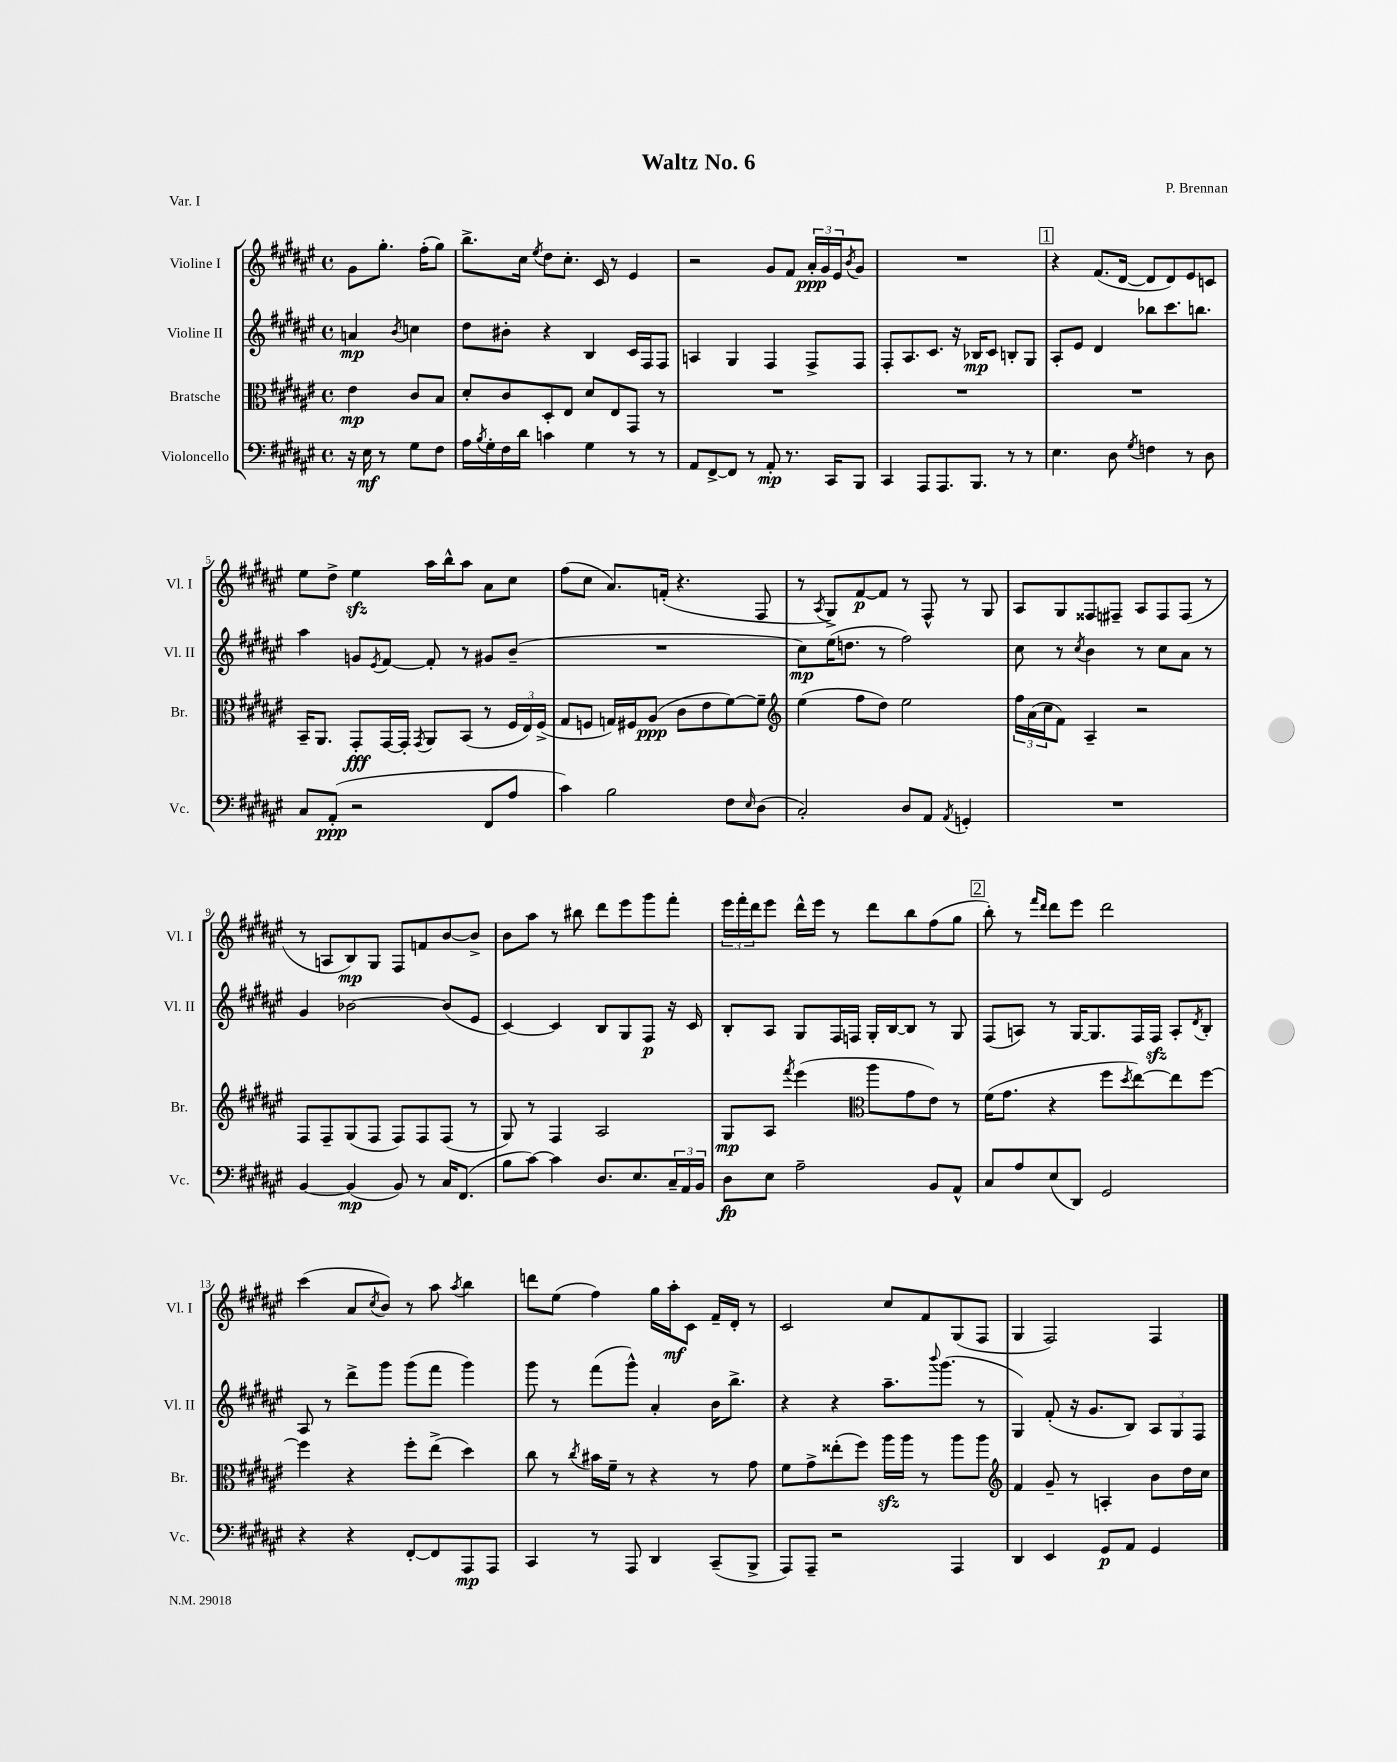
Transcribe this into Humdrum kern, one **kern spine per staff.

**kern	**kern	**kern	**kern
*staff4	*staff3	*staff2	*staff1
*clefF4	*clefC3	*clefG2	*clefG2
*k[f#c#g#d#a#e#]	*k[f#c#g#d#a#e#]	*k[f#c#g#d#a#e#]	*k[f#c#g#d#a#e#]
*M4/4	*M4/4	*M4/4	*M4/4
*met(c)	*met(c)	*met(c)	*met(c)
16r	4e#\	4a/	8g#\L
16E#\	.	.	.
8r	.	.	8.gg#'\J
.	.	8qb/	.
8G#\L	8c#/L	4cc\	.
.	.	.	(16ff#'\LK
8F#\J	8B/J	.	8gg#\J)
=	=	=	=
16A#\LL	8d#'/L	8dd#\L	8.bb^\L
8qB/	.	.	.
16G#'\	.	.	.
16F#\	8c#/	8b#'\J	.
16d#\JJ	.	.	16cc#\Jk
.	.	.	8qee#/
4c\	8D#'/	4r	8dd#\L
.	8E#/J	.	8.cc#'\J
4G#\	8d#/L	4B/	.
.	.	.	16c#/
.	8E#/	.	8r
8r	8GG#/J	16c#/LL	4e#/
.	.	16F#/J	.
8r	8r	8F#/J	.
=	=	=	=
8AA#/L	1r	4A/	2r
[8FF#^/	.	.	.
8FF#/]J	.	4G#/	.
8r	.	.	.
8AA#'/	.	4F#/	8g#/L
8.r	.	.	8f#/J
.	.	8F#^/L	24a#'/LL
.	.	.	24g#/
16CC#/LK	.	.	.
.	.	.	24e#/J
.	.	.	8qb/
8BBB/J	.	8F#/J	8g#/J
=	=	=	=
4CC#/	1r	8F#'/L	1r
.	.	8.A#/	.
8AAA#/L	.	.	.
.	.	8.c#/J	.
8.AAA#/	.	.	.
.	.	16r	.
8.BBB/J	.	16B-/LK	.
.	.	8c#/J	.
8r	.	8B'/L	.
8r	.	8G#/J	.
=	=	=	=
4.E#\	1r	8A#'/L	4r
.	.	8e#/J	.
.	.	4d#/	(8.f#/L
8D#\	.	.	.
.	.	.	[16d#/Jk
8qG#/	.	.	.
4F\	.	8bb-\L	8d#/]L
.	.	8.ccc#\	8d#/)
8r	.	.	8e#/
.	.	8.bb\J	.
8D#\	.	.	8c/J
=	=	=	=
8C#/L	16BB~/LK	4aa#\	8ee#\L
.	8.AA#/J	.	.
(8AA#'/J	.	.	8dd#^\J
2r	8GG#'/L	8g/L	4ee#\
.	.	8qe#/	.
.	[16GG#/L	[8f#/J	.
.	16GG#'/]JJ	.	.
.	8qGG#/	.	.
.	8AA#/L	8f#'/]	16aa#\LL
.	.	.	16bb^^\J
.	(8BB/J	8r	8aa#\J
8FF#/L	8r	8g#/L	8a#\L
8A#/J	24F#/LL	(8b~/J	8cc#\J
.	24E#/)	.	.
.	(24F#^/JJ	.	.
=	=	=	=
4c#\)	8G#/L	1r	(8ff#\L
.	8F/J	.	8cc#\J
2B\	16G/LL)	.	8.a#/L)
.	16F#/J	.	.
.	(8A#/J	.	.
.	.	.	(16f'/Jk
.	8c#\L	.	4.r
.	8e#\	.	.
8F#\L	[8f#\)	.	.
16qqE#/	.	.	.
(8D#\J	8f#~\]J	.	8F#/
=	=	=	=
*	*clefG2	*	*
2C#'/)	(4ee#\	8cc#\L)	8r
.	.	.	8qA#/
.	.	(16ee#\K	8G#^/L)
.	.	8.dd\J	.
.	8ff#\L	.	[8f#/
.	8dd#\J)	8r	8f#/]J
8D#/L	2ee#\	2ff#\)	8r
8AA#/J	.	.	8F#^^/
8qAA#/	.	.	.
4GG'/	.	.	8r
.	.	.	8G#/
=	=	=	=
1r	24ff#\LL	8cc#\	8A#/L
.	(24a#\	.	.
.	24cc#\J	.	.
.	8f#\J)	8r	8G#/
.	.	8qcc#/	.
.	4A#~/	4b\	8F##/
.	.	.	8F#~/J
.	2r	8r	8A#/L
.	.	8cc#\L	8F#/
.	.	8a#\J	(8F#/J
.	.	8r	8r
=	=	=	=
[4BB/	8F#/L	4g#/	8r
.	8F#~/	.	8A/L
(4BB/]	(8G#/	[2b-\	8B/)
.	8F#/J	.	8G#/J
8BB/)	8F#/L)	.	8F#/L
8r	8F#/	.	8f/
16C#/LK	(8F#/J	(8b-/]L	[8b/
(8.FF#/J	.	.	.
.	8r	8e#/J	8b^/]J
=	=	=	=
8B\L	8G#/)	[4c#/)	8b\L
[8c#\J)	8r	.	8aa#\J
4c#\]	4F#/	4c#/]	8r
.	.	.	8bb#\
8.D#/L	2A#/	8B/L	8ddd#\L
.	.	8G#/	8eee#\
8.E#/	.	.	.
.	.	8F#/J	8ggg#\
24C#~/L	.	16r	8fff#'\J
24AA#/	.	.	.
.	.	16c#/	.
24BB/JJ	.	.	.
=	=	=	=
8D#\L	8G#/L	8B'/L	24eee#\LL
.	.	.	24fff#'\
.	.	.	24ddd#\J
8E#\J	8A#/J	8A#/J	8eee#\J
.	8qfff#/	.	.
2A#~\	(4eee#\	8G#/L	16ddd#^^\LL
.	.	.	16eee#\JJ
.	.	16F#/L	8r
.	.	16F/JJ	.
*	*clefC3	*	*
.	8aa#\L	16G#'/LL	8ddd#\L
.	.	[16B/J	.
.	8g#\	8B/]J	8bb\
8BB/L	8e#\J)	8r	(8ff#\
8AA#^^/J	8r	8G#/	8gg#\J
=	=	=	=
8C#/L	(16f#\LK	(8F#/L	8bb'\)
.	8.g#\J	.	.
8A#/	.	8A/J)	8r
.	.	.	16qqfff#/LL
.	.	.	16qqddd#/JJ
(8E#/	4r	8r	8ddd#\L
8DD#/J)	.	[16G#/LK	8eee#\J
.	.	8.G#/]	.
2GG#/	8ff#\L	.	2ddd#\
.	8qdd#/	.	.
.	[8ee#\)	16F#/L	.
.	.	16F#/JJ	.
.	8ee#\]	8A'/L	.
.	.	8qd#/	.
.	[8ff#\J	8B'/J	.
=	=	=	=
4r	4ff#\]	8A#/	(4ccc#\
.	.	8r	.
4r	4r	8ddd#^\L	8a#/L
.	.	.	8qcc#/
.	.	8ggg#\J	8b/J)
[8FF#'/L	8ff#'\L	(8ggg#\L	8r
8FF#/]	(8ee#^\J	8fff#\J	8aa#\
.	.	.	8qaa#/
8AAA#/	4dd#\)	4ggg#\)	4bb\
8AAA#/J	.	.	.
=	=	=	=
4CC#/	8cc#\	8ggg#\	8ddd\L
.	8r	8r	(8ee#\J
.	8qcc#/	.	.
8r	16b#\LL	(8fff#\L	4ff#\)
.	16f#~\JJ	.	.
8AAA#/	8r	8ggg#^^\J)	.
4DD#/	4r	4a#'/	16gg#\LL
.	.	.	16aa#'\J
.	.	.	8c#\J
(8CC#~/L	8r	16b\LK	16f#~/LL
.	.	8.bb^\J	16d#'/JJ
8BBB^/J	8g#\	.	8r
=	=	=	=
8AAA#/L)	8f#\L	4r	2c#/
8AAA#~/J	8g#^\	.	.
2r	(8ee##'\	4r	.
.	8ff#\J)	.	.
.	16aa#\LL	8.aa#~\L	8cc#/L
.	16aa#\JJ	.	.
.	8r	.	8f#/
.	.	8qqbbb/	.
.	.	(8.ggg#\J	.
4AAA#/	8aa#\L	.	(8G#/
.	8aa#\J	8r	8F#/J
=	=	=	=
*	*clefG2	*	*
4DD#/	4f#/	4G#/)	4G#/
4EE#/	8g#~/	(8f#'/	2F#/)
.	8r	16r	.
.	.	8.g#/L	.
8GG#/L	4A'/	.	.
8AA#/J	.	8B/J)	.
4GG#/	8b\L	12A#/L	4F#/
.	.	12G#/	.
.	16dd#\L	.	.
.	.	12F#/J	.
.	16cc#\JJ	.	.
==	==	==	==
*-	*-	*-	*-
